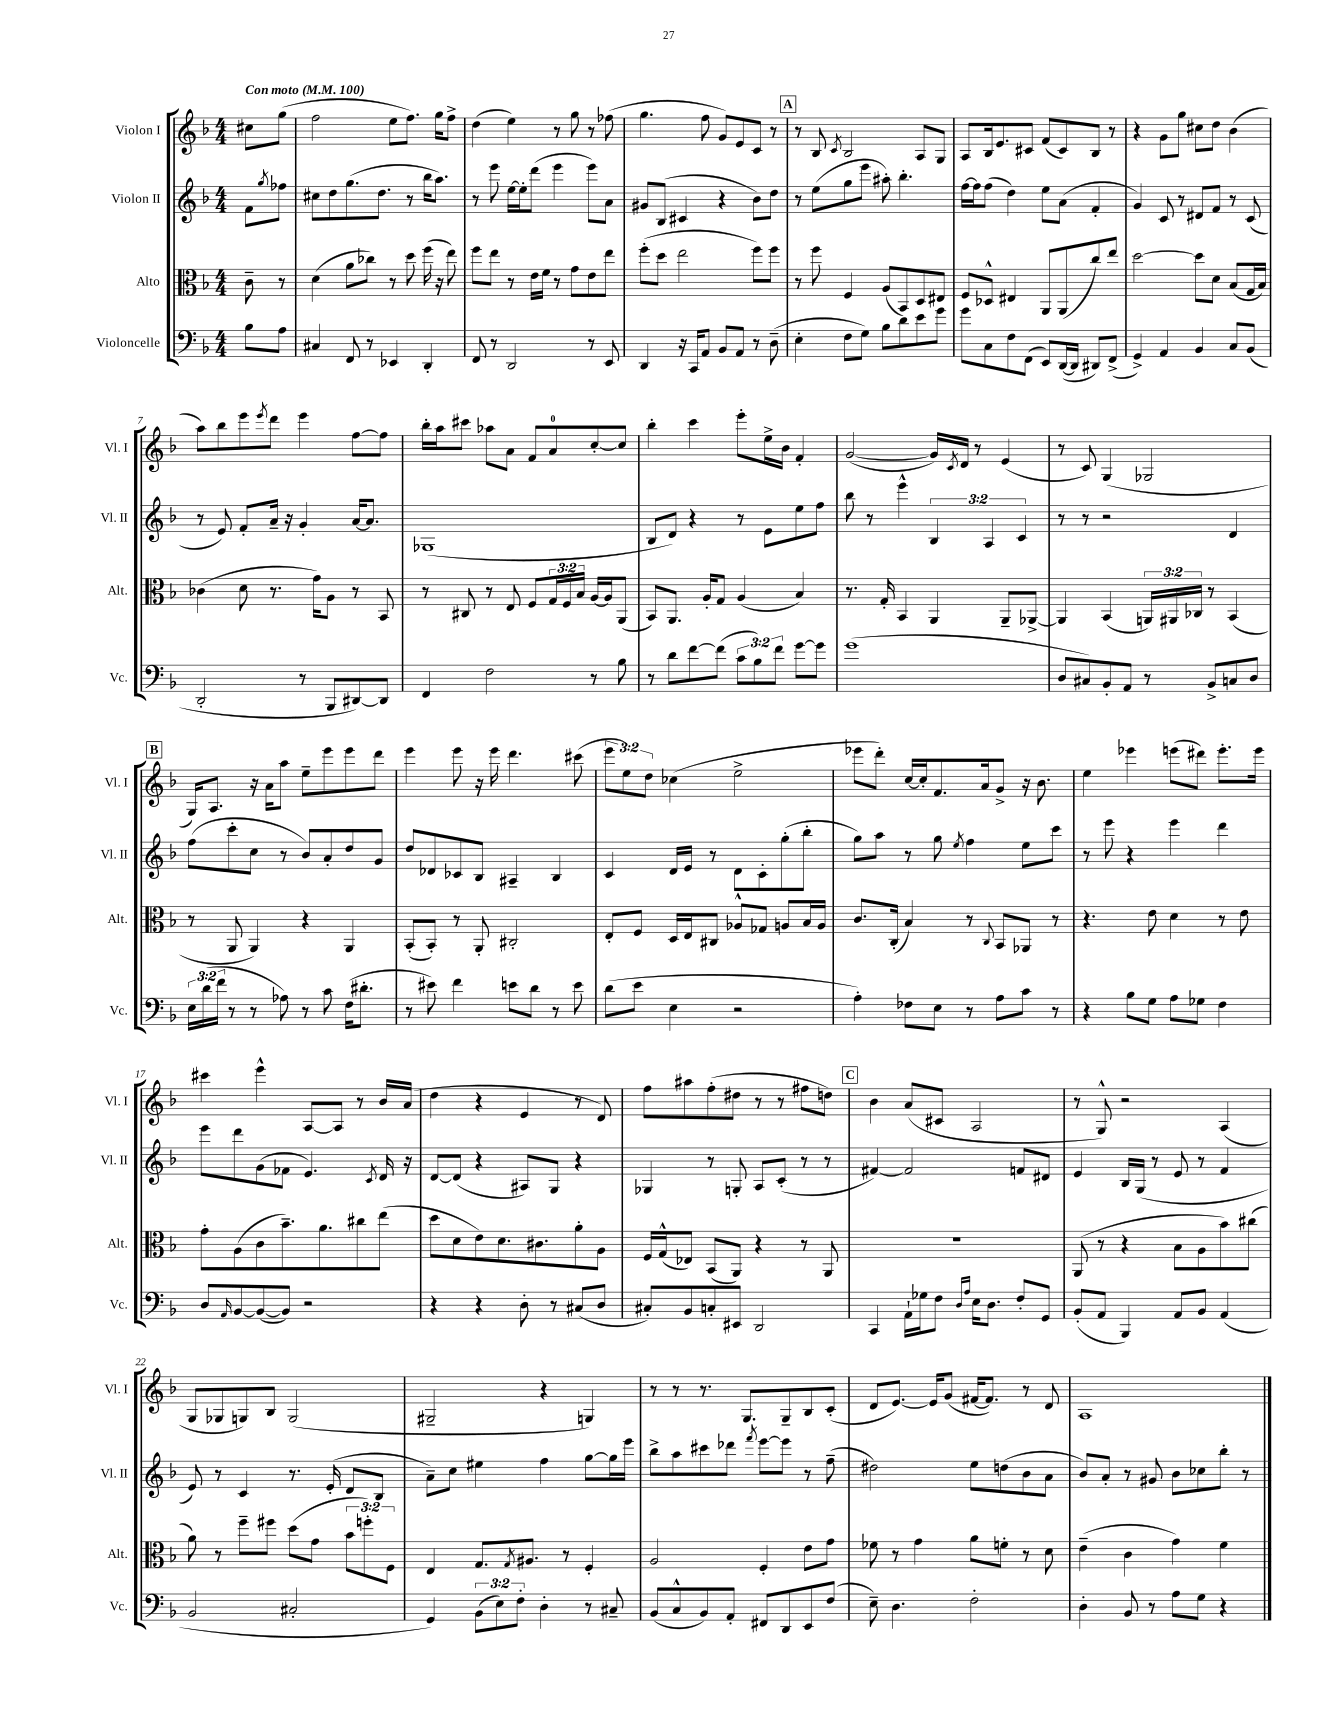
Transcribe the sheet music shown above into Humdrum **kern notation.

**kern	**kern	**kern	**kern
*staff4	*staff3	*staff2	*staff1
*clefF4	*clefC3	*clefG2	*clefG2
*k[b-]	*k[b-]	*k[b-]	*k[b-]
*M4/4	*M4/4	*M4/4	*M4/4
*MM100	*MM100	*MM100	*MM100
8B-	8c~	8f	8cc#
.	.	8qgg	.
8A	8r	8ff-	(8gg
=	=	=	=
4C#	(4d	8cc#	2ff
.	.	8dd	.
8FF	8a	(8.gg	.
8r	8cc-)	.	.
.	.	8.dd	.
4EE-	8r	.	8ee
.	8dd	8r	8.ff)
4DD'	(16ff	16bb-	.
.	16r	8.aa)	16gg
.	8ee)	.	8ff^
=	=	=	=
8FF	8ff	8r	(4dd
8r	8ee	8eee	.
2DD	8r	[16ee	4ee)
.	.	16ee']	.
.	16e	(8ddd	.
.	16f	.	.
.	8r	4eee	8r
.	8g	.	8gg
8r	8e	8eee)	8r
8EE	8ee	8a	(8ff-
=	=	=	=
4DD	(8ff'	8g#	4.gg
.	8dd	(8B-	.
16r	2ee	4c#	.
16CC	.	.	.
8AA	.	.	8ff
8BB-	.	4r	8g)
8AA	.	.	8e
8r	8ff)	8b-)	8c
(8D~	8ff	8dd	8r
=	=	=	=
4E'	8r	8r	8r
.	8ff	(8ee	8B-
.	.	.	8qc
8F	4F	8gg	2B-
8G)	.	8eee	.
8B-	(8A	8aa#')	.
8d	8BB-)	4.bb-'	.
8e	8D	.	8A
8g	8E#	.	8G
=	=	=	=
8g	8F	[16ff	8A
.	.	16ff]	.
8C	8D-^^	(8ff	16B-
.	.	.	8.e
8F	4E#	4dd)	.
(8FF	.	.	8c#
8EE)	8AA	8ee	(8f
([16DD	(8AA	(8a	8c#)
16DD]	.	.	.
8DD#)	8cc)	4f'	8B-
(8FF^	8ee	.	8r
=	=	=	=
4GG^)	[2dd	4g)	4r
4AA	.	8c	8g
.	.	8r	8gg
4BB-	8dd]	8d#	8cc#
.	8d	8f	8dd
8C	(8B-	8r	(4b-
(8BB-	16G	(8c	.
.	16B-)	.	.
=	=	=	=
2DD'	(4c-	8r	8aa)
.	.	8e)	8bb-
.	8d	8f'	8eee
.	.	.	8qeee
.	8.r	16a~	8ddd
.	.	16r	.
8r	.	4g'	4eee
.	16g)	.	.
8BBB-	8A	.	.
[8DD#)	8r	[16a	[8ff
.	.	8.a]	.
8DD#]	8BB-	.	8ff]
=	=	=	=
4FF	8r	(1G-	16bb-'
.	.	.	16aa
.	8C#	.	8ccc#
2F	8r	.	8aa-
.	8E	.	8a
.	8F	.	8f
.	24G	.	8a
.	24F	.	.
.	24B-	.	.
8r	[16A	.	[8cc'
.	16A]	.	.
8B-	(8AA	.	8cc]
=	=	=	=
8r	8BB-)	8B-	4bb-'
8d	8.AA	8d)	.
[8f	.	4r	4ccc
.	16A'	.	.
(8f]	8G	.	.
12c	(4A	8r	8eee'
12B-)	.	.	.
.	.	8e	16ee^
12f	.	.	.
.	.	.	16b-
[8g	4B-)	8ee	4f'
8g]	.	8ff	.
=	=	=	=
(1g	8.r	8bb-	([2g
.	.	8r	.
.	16G'	.	.
.	4BB-	4eee^^	.
.	4AA	6B-	16g])
.	.	.	8qc
.	.	.	16d
.	.	.	8r
.	.	6A	.
.	8AA~	.	(4e
.	.	6c	.
.	[8AA-^	.	.
=	=	=	=
8D	4AA-]	8r	8r
8C#)	.	8r	8c)
8BB-'	(4BB-	2r	(4G
8AA	.	.	.
8r	24AA)	.	2G-
.	24AA#	.	.
.	24C-	.	.
8BB-^	8r	.	.
8C	(4BB-	4d	.
8D	.	.	.
=	=	=	=
24E	8r	(8ff	16G)
(24d	.	.	.
.	.	.	8.A
24f	.	.	.
8r	8AA	8ccc'	.
8r	4AA)	8cc	16r
.	.	.	16a
8A-)	.	8r	8aa
8r	4r	8b-)	8ee~
8c	.	8a'	8eee
(16F	4AA	8dd	8eee
8.d#'	.	.	.
.	.	8g	8ddd
=	=	=	=
8r	(8BB-'	8dd	4eee
8e#)	8BB-')	8d-	.
4f	8r	8c-	8eee
.	8AA'	8B-	16r
.	.	.	16eee
8e	2C#'	4A#~	4.ddd
8d	.	.	.
8r	.	4B-	.
8e	.	.	(8ccc#
=	=	=	=
(8d	8E'	4c	12eee
.	.	.	12ee)
8e	8F	.	.
.	.	.	12dd
4E	16D	16d	(4cc-
.	16E	16e	.
.	8C#	8r	.
2r	8A-^^	8d	2ee^
.	8G-	8c'	.
.	8A	(8gg'	.
.	16B-	8bb-'	.
.	16A	.	.
=	=	=	=
4A')	8.c	8gg)	8eee-
.	.	8aa	8ddd')
.	(16C'	.	.
8F-	4B-)	8r	[16cc
.	.	.	16cc']
8E	.	8gg	8.f
.	.	8qee	.
8r	8r	4ff	.
.	.	.	16a
.	8qqC	.	.
8A	8BB-	.	8g^
8c	8AA-	8ee	16r
.	.	.	8.b-
8r	8r	8ccc	.
=	=	=	=
4r	4.r	8r	4ee
.	.	8eee	.
8B-	.	4r	4eee-
8G	8e	.	.
8A	4d	4eee	(8eee
8G-	.	.	8ddd#)
4F	8r	4ddd	8.eee'
.	8e	.	.
.	.	.	16eee
=	=	=	=
8D	8g'	8eee	4ccc#
16qqAA	.	.	.
[8BB-	(8A	8ddd	.
(8BB-_	8c	(8g	4eee^^
8BB-])	8.b-~)	8f-	.
2r	.	4.e)	[8A
.	8.a	.	.
.	.	.	8A]
.	8cc#	.	8r
.	.	8qc	.
.	(8ee	16d	16b-
.	.	16r	(16a
=	=	=	=
4r	8dd	[8d	4dd
.	8d	(8d]	.
4r	8e)	4r	4r
.	8.d	.	.
8D'	.	8A#)	4e
.	8.c#	.	.
8r	.	8G	.
(8C#	8a'	4r	8r
8D	8A	.	8d)
=	=	=	=
8C#')	16F	4G-	8ff
.	(16G^^	.	.
8BB-	8E-)	.	8aa#
8C'	(8BB-	8r	(8ff'
8EE#	8AA)	8G'	8dd#
2DD	4r	8A	8r
.	.	(8c'	8r
.	8r	8r	8ff#
.	8AA	8r	8dd)
=	=	=	=
4CC	1r	[4f#)	4b-
16AA`	.	2f#]	(8a
16G-	.	.	.
8F	.	.	8c#
16qqD	.	.	.
16qqA	.	.	.
16E	.	.	2A
8.D	.	.	.
8F'	.	8f	.
8GG	.	8d#	.
=	=	=	=
(8BB-'	(8AA	4e	8r
8AA	8r	.	8G^^)
4BBB-)	4r	16B-	2r
.	.	(16G	.
.	.	8r	.
8AA	8B-	8e	.
8BB-	8A	8r	.
(4AA	8b-)	4f	(4A
.	(8cc#	.	.
=	=	=	=
2BB-	8a)	8e)	8G
.	8r	8r	8G-
.	8ff~	4c	8G)
.	8ff#	.	8B-
2C#'	(8dd	8.r	(2G
.	8g	.	.
.	.	(16e'	.
.	12b-	8d	.
.	12ff')	.	.
.	.	8B-	.
.	12F	.	.
=	=	=	=
4GG)	4E	8a~)	2G#~
.	.	8cc	.
(12BB-	8.G	4ee#	.
12E)	.	.	.
12F'	.	.	.
.	8qG	.	.
.	8.A#	.	.
4D'	.	4ff	4r
.	8r	.	.
8r	4F'	[8gg	4G)
8C#~	.	16gg]	.
.	.	16eee	.
=	=	=	=
(8BB-	2A	8bb-^	8r
8C^^	.	8aa	8r
8BB-)	.	8ccc#	8.r
8AA'	.	8ddd-	.
.	.	.	8.G
.	.	8qfff	.
8FF#	4F'	[8eee	.
8DD	.	8eee]	8G~
8EE	8e	8r	8B-
(8F	8g	(8ff~	(8c'
=	=	=	=
8E~)	8f-	2dd#)	8d
4.D	8r	.	[8.e)
.	4g	.	.
.	.	.	16e]
.	.	.	(8g
2F'	8a	8ee	[16f#
.	.	.	8.f#])
.	8f'	(8dd	.
.	8r	8b-	8r
.	8d	8a	8d
=	=	=	=
4D'	(4e~	8b-)	1A
.	.	8a'	.
8BB-	4c	8r	.
8r	.	8g#	.
8A	4g)	8b-	.
8G	.	8cc-	.
4r	4f	8bb-'	.
.	.	8r	.
==	==	==	==
*-	*-	*-	*-
